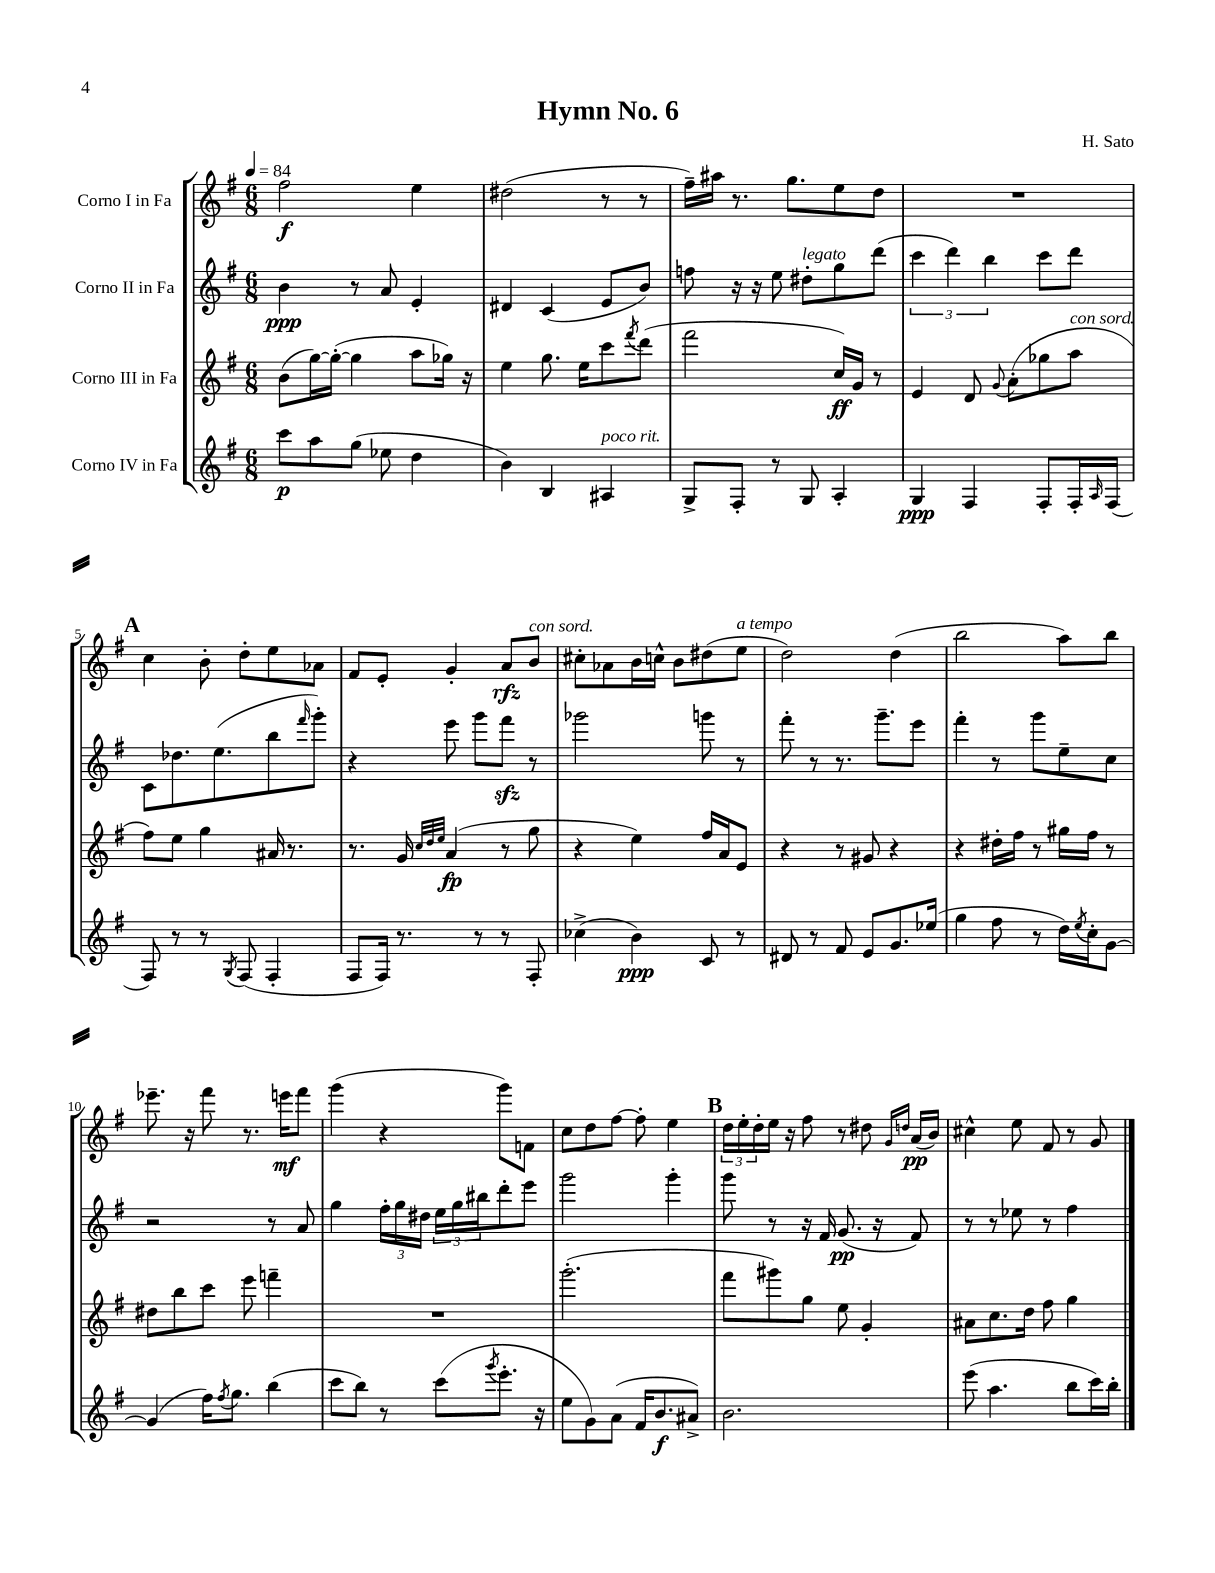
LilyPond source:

\header { title = "Hymn No. 6" composer = "H. Sato" }
<<
\new StaffGroup <<
\new Staff = "s0" \with { instrumentName = "Corno I in Fa" } {
    \clef treble \key g \major \numericTimeSignature \time 6/8 \tempo 4 = 84
    fis''2\f e''4 |
    dis''2( r8 r8 |
    fis''16--) ais''16 r8. g''8. e''8 d''8 |
    R2. |
    \mark \markup { \bold "A" } c''4 b'8-. d''8-. e''8 aes'8 |
    fis'8 e'8-. g'4-. a'8\rfz b'8^\markup { \italic "con sord." } |
    cis''8-. aes'8 b'16 c''16-^ b'8 dis''8( e''8^\markup { \italic "a tempo" } |
    d''2) d''4( |
    b''2 a''8) b''8 |
    ees'''8.-- r16 fis'''8 r8. e'''16\mf fis'''8 |
    g'''4( r4 g'''8) f'8 |
    c''8 d''8 fis''8~ fis''8-. e''4 |
    \mark \markup { \bold "B" } \tuplet 3/2 { d''16 e''16-. d''16-. } e''16 r16 fis''8 r8 dis''8 \grace { g'16 d''16 } a'16\pp( b'16) |
    cis''4-^ e''8 fis'8 r8 g'8 \bar "|." |
}
\new Staff = "s1" \with { instrumentName = "Corno II in Fa" } {
    \clef treble \key g \major \numericTimeSignature \time 6/8
    b'4\ppp r8 a'8 e'4-. |
    dis'4 c'4( e'8 b'8) |
    f''8 r16 r16 e''8 dis''8-.^\markup { \italic "legato" } g''8 d'''8( |
    \tuplet 3/2 { c'''4 d'''4) b''4 } c'''8 d'''8 |
    \mark \markup { \bold "A" } c'8 des''8. e''8.( b''8 \grace { fis'''16 } g'''8-.) |
    r4 e'''8 g'''8 fis'''8\sfz r8 |
    ges'''2 g'''8 r8 |
    fis'''8-. r8 r8. g'''8.-- e'''8 |
    fis'''4-. r8 g'''8 e''8-- c''8 |
    r2 r8 a'8 |
    g''4 \tuplet 3/2 { fis''16-. g''16 dis''16 } \tuplet 3/2 { e''16 g''16 bis''16 } d'''8-. e'''8 |
    g'''2 g'''4-. |
    \mark \markup { \bold "B" } g'''8 r8 r16 fis'16 g'8.\pp( r16 fis'8) |
    r8 r8 ees''8 r8 fis''4 \bar "|." |
}
\new Staff = "s2" \with { instrumentName = "Corno III in Fa" } {
    \clef treble \key g \major \numericTimeSignature \time 6/8
    b'8( g''16~) g''16~-.( g''4 a''8 ges''16) r16 |
    e''4 g''8. e''16 c'''8 \acciaccatura { fis'''8 } d'''8( |
    fis'''2 c''16\ff) g'16 r8 |
    e'4 d'8 \appoggiatura { g'8 } a'8-.( ges''8 a''8^\markup { \italic "con sord." } |
    \mark \markup { \bold "A" } fis''8) e''8 g''4 ais'16 r8. |
    r8. g'16 \grace { c''32 d''32 e''32 } a'4\fp( r8 g''8 |
    r4 e''4) fis''16 a'16 e'8 |
    r4 r8 gis'8 r4 |
    r4 dis''16-. fis''16 r8 gis''16 fis''16 r8 |
    dis''8 b''8 c'''8 e'''8 f'''4-- |
    R2. |
    g'''2.-.( |
    \mark \markup { \bold "B" } fis'''8 gis'''8) g''8 e''8 g'4-. |
    ais'8 c''8. d''16 fis''8 g''4 \bar "|." |
}
\new Staff = "s3" \with { instrumentName = "Corno IV in Fa" } {
    \clef treble \key g \major \numericTimeSignature \time 6/8
    c'''8\p a''8 g''8( ees''8 d''4 |
    b'4) b4 ais4^\markup { \italic "poco rit." } |
    g8-> fis8-. r8 g8 a4-. |
    g4\ppp fis4 fis8-. fis16-. \grace { a16 } fis16( |
    \mark \markup { \bold "A" } fis8) r8 r8 \acciaccatura { g8 } fis8( fis4-. |
    fis8 fis16) r8. r8 r8 fis8-. |
    ces''4->( b'4\ppp) c'8 r8 |
    dis'8 r8 fis'8 e'8 g'8. ees''16( |
    g''4 fis''8 r8 d''16) \acciaccatura { e''8 } c''16-. g'8~ |
    g'4( fis''16) \acciaccatura { fis''8 } g''8. b''4( |
    c'''8 b''8) r8 c'''8( \acciaccatura { g'''8 } e'''8.-. r16 |
    e''8 g'8) a'8( fis'16 b'8.\f ais'8->) |
    \mark \markup { \bold "B" } b'2. |
    e'''8( a''4. b''8 c'''16) b''16-. \bar "|." |
}
>>
>>
